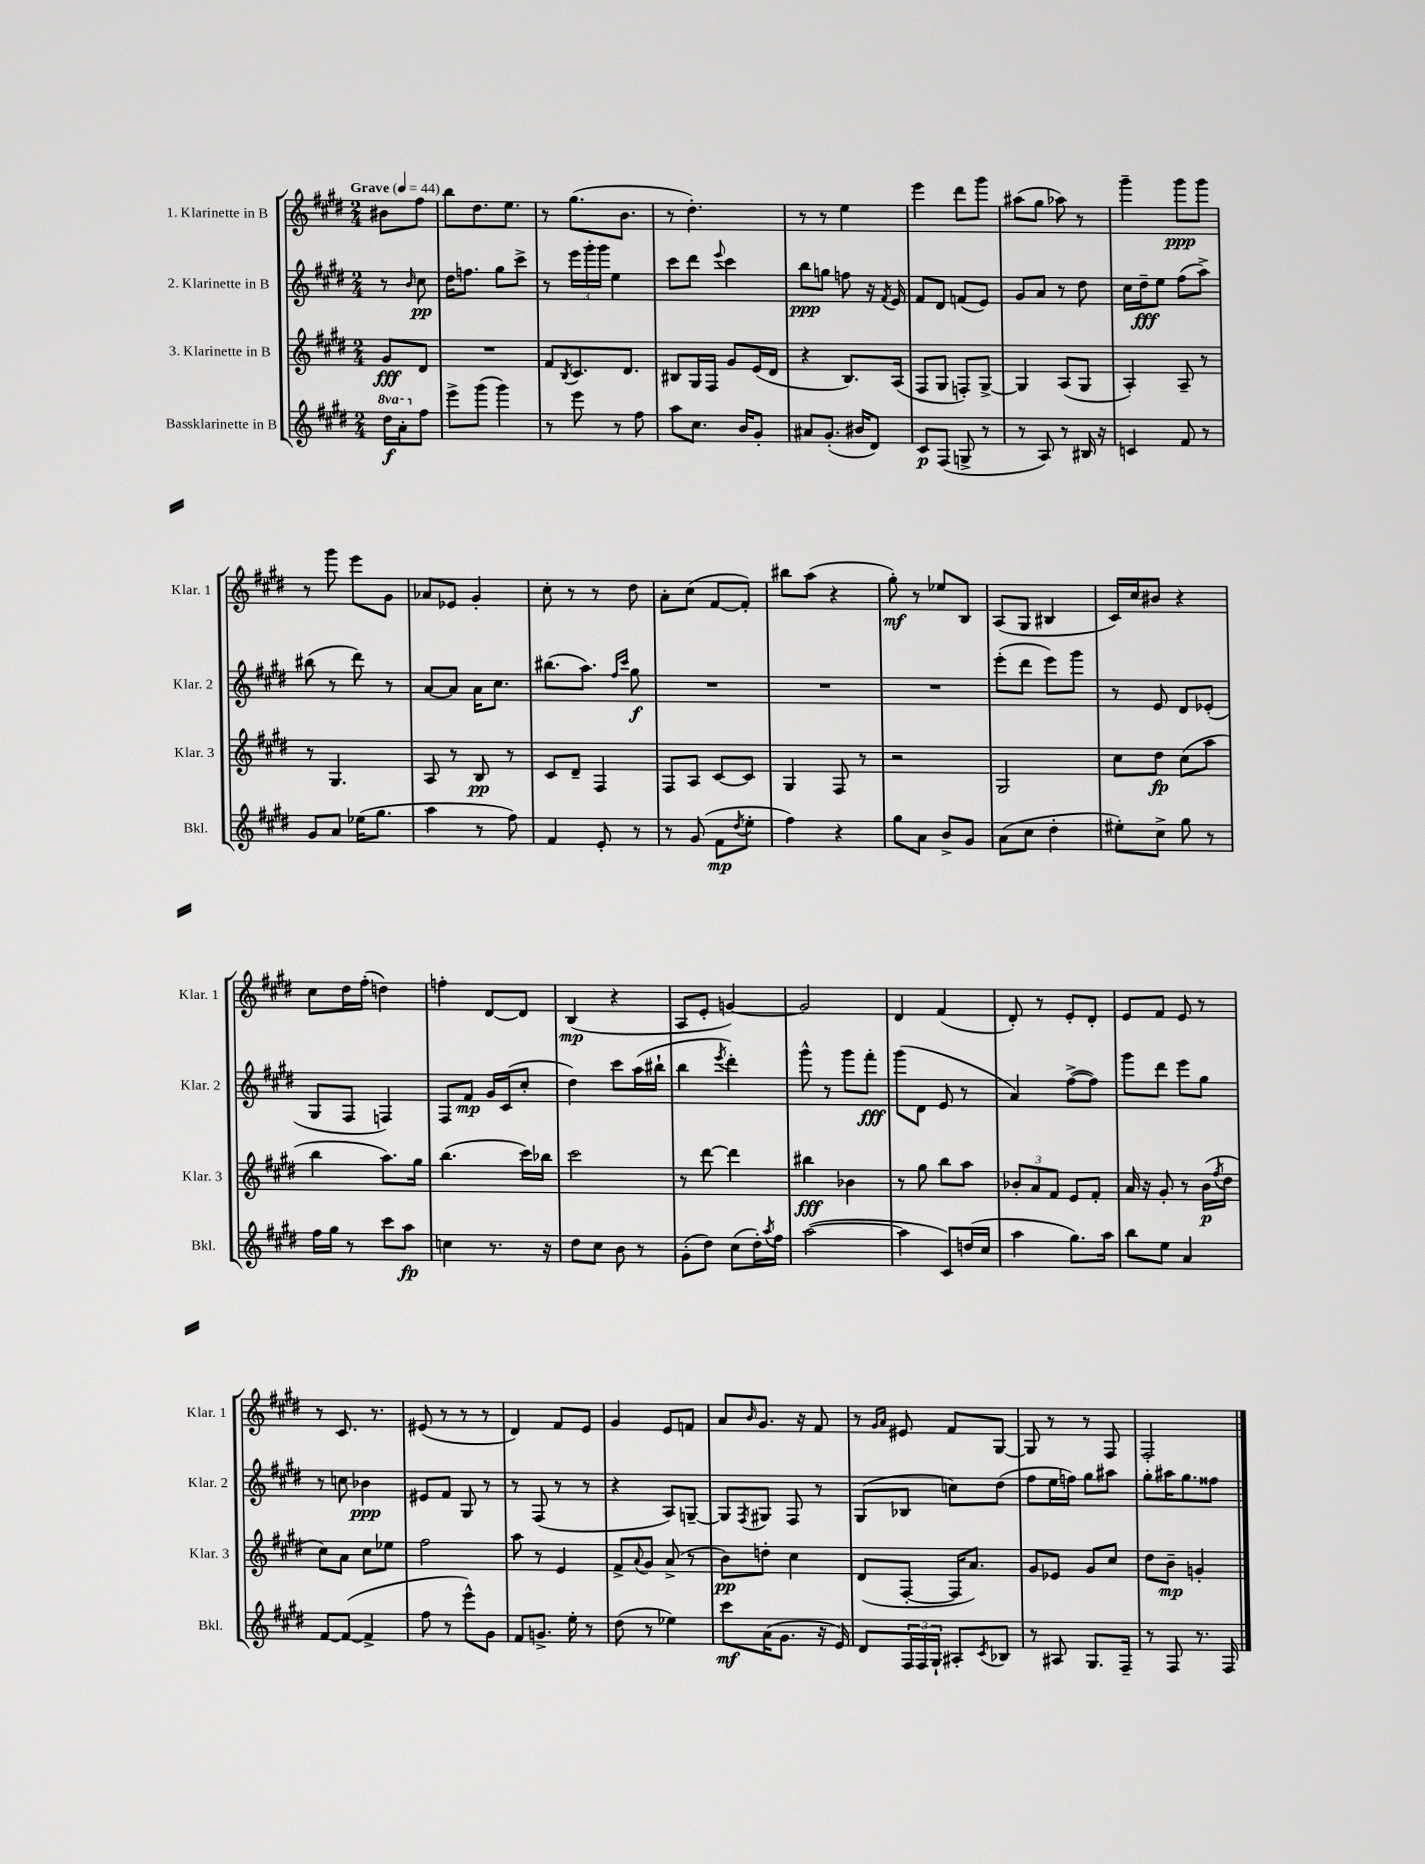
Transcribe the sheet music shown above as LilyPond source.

<<
\new StaffGroup <<
\new Staff = "s0" \with { instrumentName = "1. Klarinette in B" shortInstrumentName = "Klar. 1" } {
    \clef treble \key e \major \numericTimeSignature \time 2/4 \partial 4 \tempo "Grave" 4 = 44
    bis'8 fis''8 |
    b''8 dis''8. e''8. |
    r8 gis''8.( b'8. |
    r8 dis''4.-.) |
    r8 r8 e''4 |
    e'''4 dis'''8 gis'''8 |
    ais''8( gis''8 aes''8) r8 |
    gis'''4-- gis'''8\ppp gis'''8 |
    r8 gis'''8 e'''8 gis'8 |
    aes'8 ees'8 gis'4-. |
    cis''8-. r8 r8 dis''8 |
    a'8-. cis''8( fis'8~ fis'8-.) |
    bis''8 a''8( r4 |
    gis''8-.\mf) r8 ees''8 b8 |
    a8( gis8 bis4 |
    cis'16) cis''16 bis'8 r4 |
    cis''8 dis''16 fis''16-.( d''4) |
    f''4-. dis'8~ dis'8 |
    b4\mp( r4 |
    a8 e'8-. g'4~) |
    g'2 |
    dis'4 fis'4( |
    dis'8-.) r8 e'8-. dis'8-. |
    e'8 fis'8 e'8 r8 |
    r8 cis'8. r8. |
    eis'8( r8 r8 r8 |
    dis'4) fis'8 e'8 |
    gis'4 e'8 f'8 |
    a'8 \grace { b'16 } gis'8. r16 fis'8 |
    r8 \grace { gis'16 a'16 } eis'8 fis'8 gis8~ |
    gis8 r8 r8 fis8 |
    fis2-. \bar "|." |
}
\new Staff = "s1" \with { instrumentName = "2. Klarinette in B" shortInstrumentName = "Klar. 2" } {
    \clef treble \key e \major \numericTimeSignature \time 2/4 \partial 4
    r8 \grace { b'16 } cis''8\pp |
    dis''16 f''8. gis''8 cis'''8-> |
    r8 \tuplet 3/2 { e'''16 gis'''16-. gis'''16 } e''4 |
    cis'''8 dis'''8 \appoggiatura { e'''8 } cis'''4 |
    b''8\ppp g''8 f''8 r16 \acciaccatura { fis'8 } e'16 |
    fis'8 dis'8 f'8( e'8) |
    gis'8 a'8 r8 dis''8 |
    cis''16 dis''16--\fff e''8 fis''8( a''8->) |
    bis''8( r8 dis'''8) r8 |
    a'8~ a'8 a'16 cis''8. |
    bis''8.( a''8.) \grace { fis''16 cis'''16 } gis''8\f |
    R2 |
    R2 |
    R2 |
    e'''8-.( dis'''8 e'''8) gis'''8 |
    r8 e'8 dis'8 ees'8-.( |
    gis8 fis8 f4) |
    fis8 fis'8\mp gis'16 cis'16( cis''8-. |
    dis''4) cis'''8 a''16( bis''16-! |
    b''4 \acciaccatura { e'''8 } dis'''4-.) |
    gis'''8-^ r8 gis'''8 fis'''8-.\fff |
    gis'''8( dis'8 e'8 r8 |
    a'4) fis''8~->( fis''8) |
    gis'''8 dis'''8 e'''8 gis''8 |
    r8 c''8 bes'4\ppp |
    eis'8 fis'8 gis8 r8 |
    r8 fis8( r8 r8 |
    r4 a8) g8~-- |
    g8 \acciaccatura { fis8 } gis8 fis8 r8 |
    gis8( bes8 c''8) dis''8( |
    fis''8 e''16 f''16) gis''8 ais''8 |
    gis''8-. ais''16 gis''8. fisis''8 \bar "|." |
}
\new Staff = "s2" \with { instrumentName = "3. Klarinette in B" shortInstrumentName = "Klar. 3" } {
    \clef treble \key e \major \numericTimeSignature \time 2/4 \partial 4
    gis'8\fff dis'8 |
    R2 |
    fis'8 \acciaccatura { b8 } cis'8. dis'8. |
    bis8 gis16 fis16 gis'8 e'16( dis'16 |
    r4 b8.) a16( |
    fis8 gis8 f8-.) gis8~-> |
    gis4 a8( gis8 |
    a4-.) a8-- r8 |
    r8 gis4. |
    a8 r8 b8\pp r8 |
    cis'8 dis'8-- fis4 |
    fis8 a8 cis'8~ cis'8 |
    gis4 fis8 r8 |
    r2 |
    gis2 |
    cis''8 dis''8\fp cis''8( a''8 |
    b''4 a''8.) gis''16 |
    b''4.( cis'''16) bes''16 |
    cis'''2 |
    r8 dis'''8~ dis'''4 |
    bis''4\fff bes'4 |
    r8 gis''8 b''8 a''8 |
    \tuplet 3/2 { bes'8-. a'8 fis'8 } e'8 fis'8-. |
    a'16 r16 gis'8-. r8 b'16\p( \acciaccatura { fis''8 } dis''16 |
    cis''8) a'8 cis''8 ees''8 |
    fis''2 |
    a''8 r8 e'4 |
    fis'8-> \appoggiatura { a'8 } gis'8 a'8->( r8 |
    b'8\pp) d''8-. cis''4 |
    dis'8( fis8~-. fis16 a'8.) |
    gis'8 ees'8 gis'8 cis''8 |
    dis''8 b'8--\mp g'4-. \bar "|." |
}
\new Staff = "s3" \with { instrumentName = "Bassklarinette in B" shortInstrumentName = "Bkl." } {
    \clef treble \key e \major \numericTimeSignature \time 2/4 \set Staff.ottavationMarkups = #ottavation-simple-ordinals \partial 4
    \ottava #1 dis'''16\f a''16-. \ottava #0 fis''8 |
    e'''8-> gis'''8( gis'''4) |
    r8 e'''8 r8 fis''8 |
    a''8 cis''8. b'16 gis'8-. |
    ais'8 gis'8.-.( bis'16 dis'8) |
    cis'8\p fis8( g8-> r8 |
    r8 a8) r8 bis16 r16 |
    c'4 fis'8 r8 |
    gis'8 a'8 ees''16( gis''8. |
    a''4 r8 fis''8) |
    fis'4 e'8-. r8 |
    r8 gis'8( fis'8\mp \acciaccatura { dis''8 } e''8-. |
    fis''4) r4 |
    gis''8 a'8 b'8-> gis'8 |
    a'8( cis''8 dis''4-. |
    eis''8-.) cis''8-> gis''8 r8 |
    fis''16 gis''16 r8 cis'''8 a''8\fp |
    c''4 r8. r16 |
    dis''8 cis''8 b'8 r8 |
    gis'8-.( dis''8) cis''8( dis''16-.) \acciaccatura { a''8 } fis''16 |
    a''2~( |
    a''4 cis'8) d''16( cis''16 |
    a''4 gis''8.) a''16 |
    b''8 e''8 a'4 |
    fis'8~ fis'8~( fis'4-> |
    fis''8 r8 e'''8-^) gis'8 |
    fis'8 g'8.-> e''16-. r8 |
    dis''8( r8 ees''4) |
    cis'''8\mf a'16( gis'8. r16 e'16) |
    dis'8 \tuplet 3/2 { fis16 fis16 gis16-! } ais8-. \acciaccatura { cis'8 } bes8 |
    r8 ais8 gis8. fis16-- |
    r8 fis8 r8. fis16 \bar "|." |
}
>>
>>
\layout { \context { \Score \remove "Bar_number_engraver" } }
